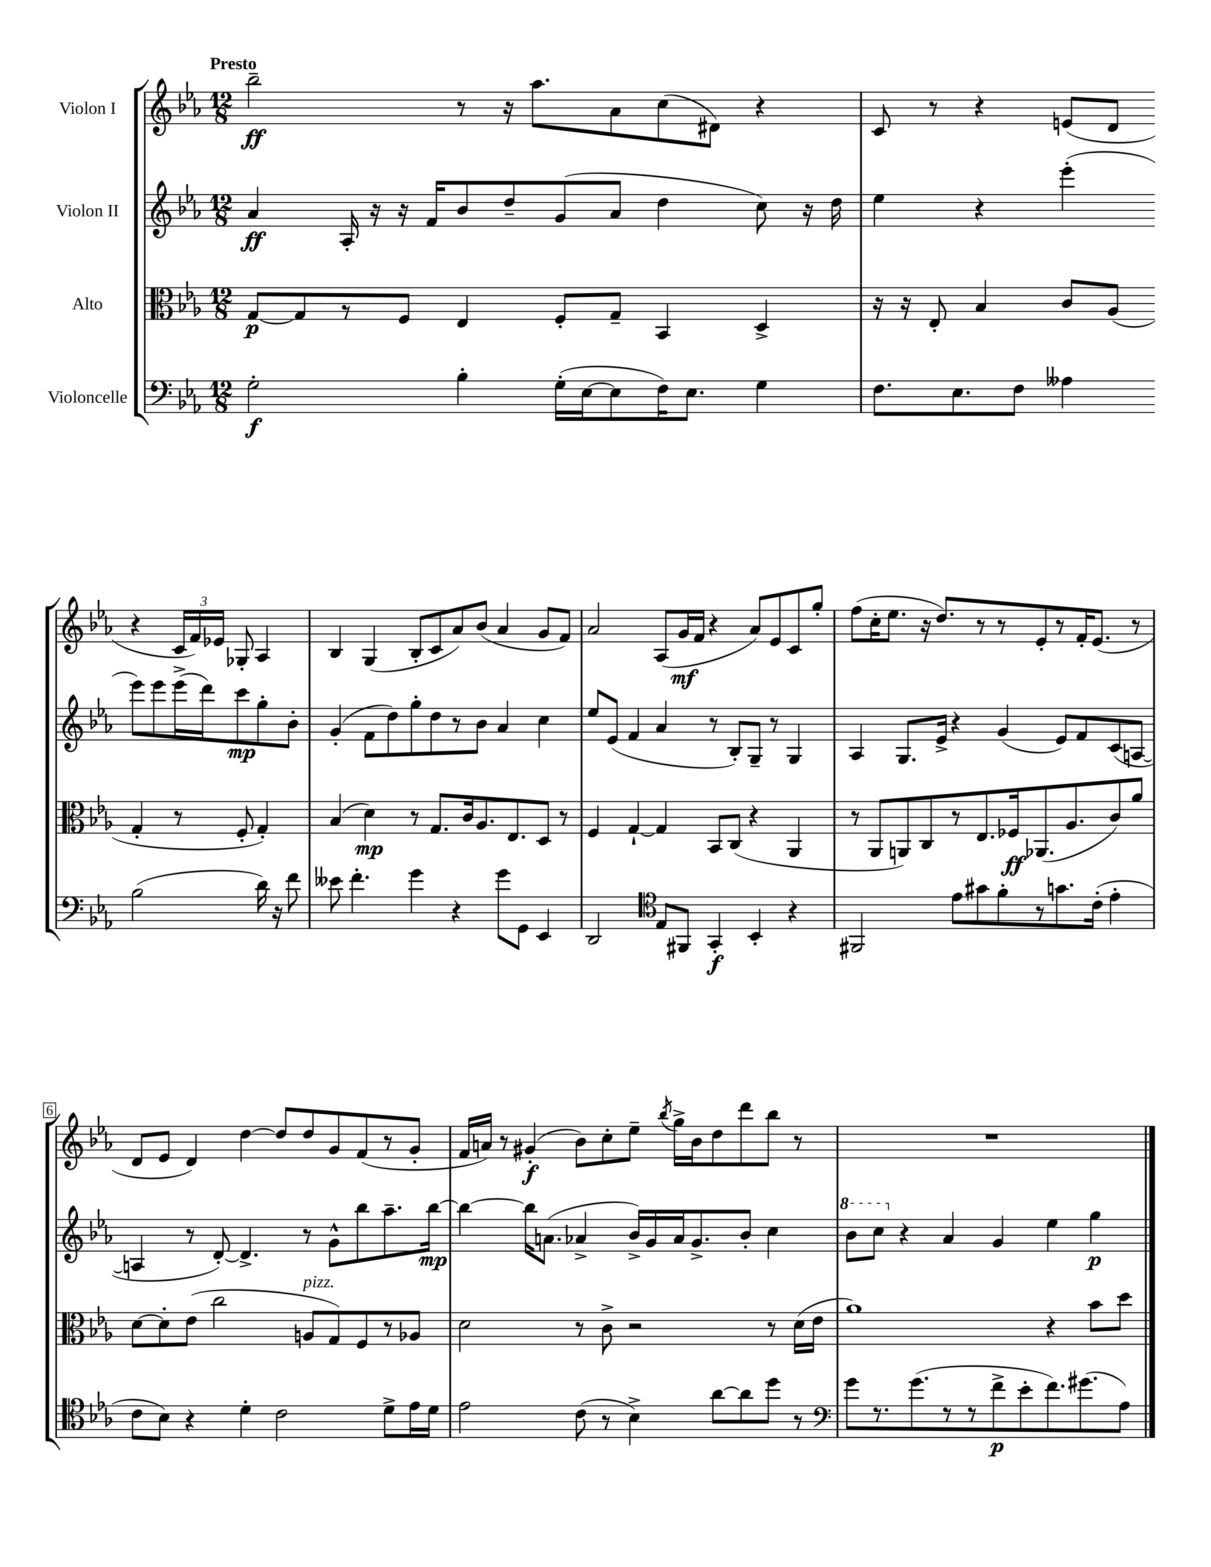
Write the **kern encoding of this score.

**kern	**kern	**kern	**kern
*staff4	*staff3	*staff2	*staff1
*clefF4	*clefC3	*clefG2	*clefG2
*k[b-e-a-]	*k[b-e-a-]	*k[b-e-a-]	*k[b-e-a-]
*M12/8	*M12/8	*M12/8	*M12/8
2G'\	[8G/L	4a-/	2bb-~\
.	8G/]	.	.
.	8r	16A-'/	.
.	.	16r	.
.	8F/J	16r	.
.	.	16f/LK	.
4B-'\	4E-/	8b-/	8r
.	.	8dd~/	16r
.	.	.	8.aa-\L
(16G'\LL	8F'/L	(8g/	.
[16E-\J	.	.	.
8E-\]	8G~/J	8a-/J	8a-\
16F\K)	4BB-/	4dd\	(8cc\
8.E-\J	.	.	.
.	.	.	8d#\J)
4G\	4D^/	8cc\)	4r
.	.	16r	.
.	.	16dd\	.
=	=	=	=
8.F\L	16r	4ee-\	8c/
.	16r	.	.
.	8E-'/	.	8r
8.E-\	.	.	.
.	4B-/	4r	4r
8F\J	.	.	.
4A--\	8c/L	(4eee-'\	(8e/L
.	(8A-/J	.	8d/J
(2B-\	4G'/	8eee-\L)	4r
.	.	8eee-\	.
.	8r	(16eee-^\L	24c/LL
.	.	.	24f/)
.	.	16ddd\J)	.
.	.	.	24e-/JJ
.	8F'/	8ccc\	8G-'/
16d\)	4G'/)	8gg'\	4A-/
16r	.	.	.
8f\	.	8b-'\J	.
=	=	=	=
8e--\	(4B-/	(4g'/	4B-/
4.f'\	.	.	.
.	4d\)	8f\L	(4G/
.	.	8dd\)	.
4g\	8r	8gg'\	8B-'/L
.	8.G/L	8dd\	8c/
4r	.	8r	8a-/)
.	16c/k	.	.
.	8.A-/	8b-\J	(8b-/J
8g\L	.	4a-/	4a-/
.	8.E-/	.	.
8GG\J	.	.	.
4EE-/	8D/J	4cc\	8g/L
.	8r	.	8f/J)
=	=	=	=
2DD/	4F/	8ee-/L	2a-/
.	.	(8e-/J	.
.	[4G`/	4f/	.
*clefC4	*	*	*
8E-/L	4G/]	4a-/	(8A-/L
8FF#/J	.	.	16g/L
.	.	.	16f/JJ
4GG'/	8BB-/L	8r	4r
.	(8C/J	8B-'/L)	.
4BB-'/	4r	8G~/J	8a-/L)
.	.	8r	8e-/
4r	4AA-/	4G/	8c/
.	.	.	8gg'/J
=	=	=	=
2FF#/	8r	4A-/	(8ff\L
.	8AA-/L	.	16cc'\K
.	.	.	8.ee-\J
.	8AA/)	8.G/L	.
.	8C/	.	16r
.	.	16e-^/Jk	8.dd/L)
8e-\L	8r	4r	.
8g#\	8.E-/	.	8r
8f'\	.	(4g/	8r
.	16F-/k	.	.
8r	(8.AA-/	.	8e-'/
8.g\	.	8e-/L)	8r
.	8.A-/	.	.
.	.	8f/	16f'/K
(16c'\Jk	.	.	(8.e-/J
4e-'\	8c/)	(8c/	.
.	8a-/J	[8A/J	8r
=	=	=	=
8c\L	[8d\L	4A/]	8d/L
8B-\J)	8d'\]	.	8e-/J
4r	(8e-\J	8r	4d/)
.	2cc\	[8d'/)	.
4d'\	.	4.d^/]	[4dd\
2c\	.	.	8dd/]L
.	8A/L	8r	8dd/
.	8G/)	8g^^\L	8g/
.	8F/	8bb-\	(8f/
8d^\L	8r	8.aa-~\	8r
16e-\L	8A-/J	.	8g'/J
16d\JJ	.	[16bb-\Jk	.
=	=	=	=
2e-\	2d\	4bb-\_	16f/LL
.	.	.	16a/JJ)
.	.	.	8r
.	.	16bb-\]LK	(4g#'/
.	.	(8.a\J	.
(8c\	8r	4a-^/	8b-\L)
8r	8c^\	.	8cc'\
4B-^\)	2r	16b-^/LL)	8ee-~\J
.	.	16g/	.
.	.	.	8qbb-/
.	.	16a-/J	16gg^\LL
.	.	8.g^/	16b-\J
[8a-\L	.	.	8dd\
8a-\]	.	8b-'/J	8ddd\
8dd\J	8r	4cc\	8bb-\J
8r	(16d\LL	.	8r
.	16e-\JJ	.	.
=	=	=	=
*clefF4	*	*	*
8g\L	1a-)	8bb-\L	1.r
8.r	.	8ccc\J	.
.	.	4r	.
(8.g\	.	.	.
8r	.	4a-/	.
8r	.	.	.
8f^\	.	4g/	.
8e-'\	.	.	.
8.f\)	4r	4ee-\	.
(8.g#\	.	.	.
.	8b-\L	4gg\	.
8A-\J)	8dd\J	.	.
==	==	==	==
*-	*-	*-	*-
